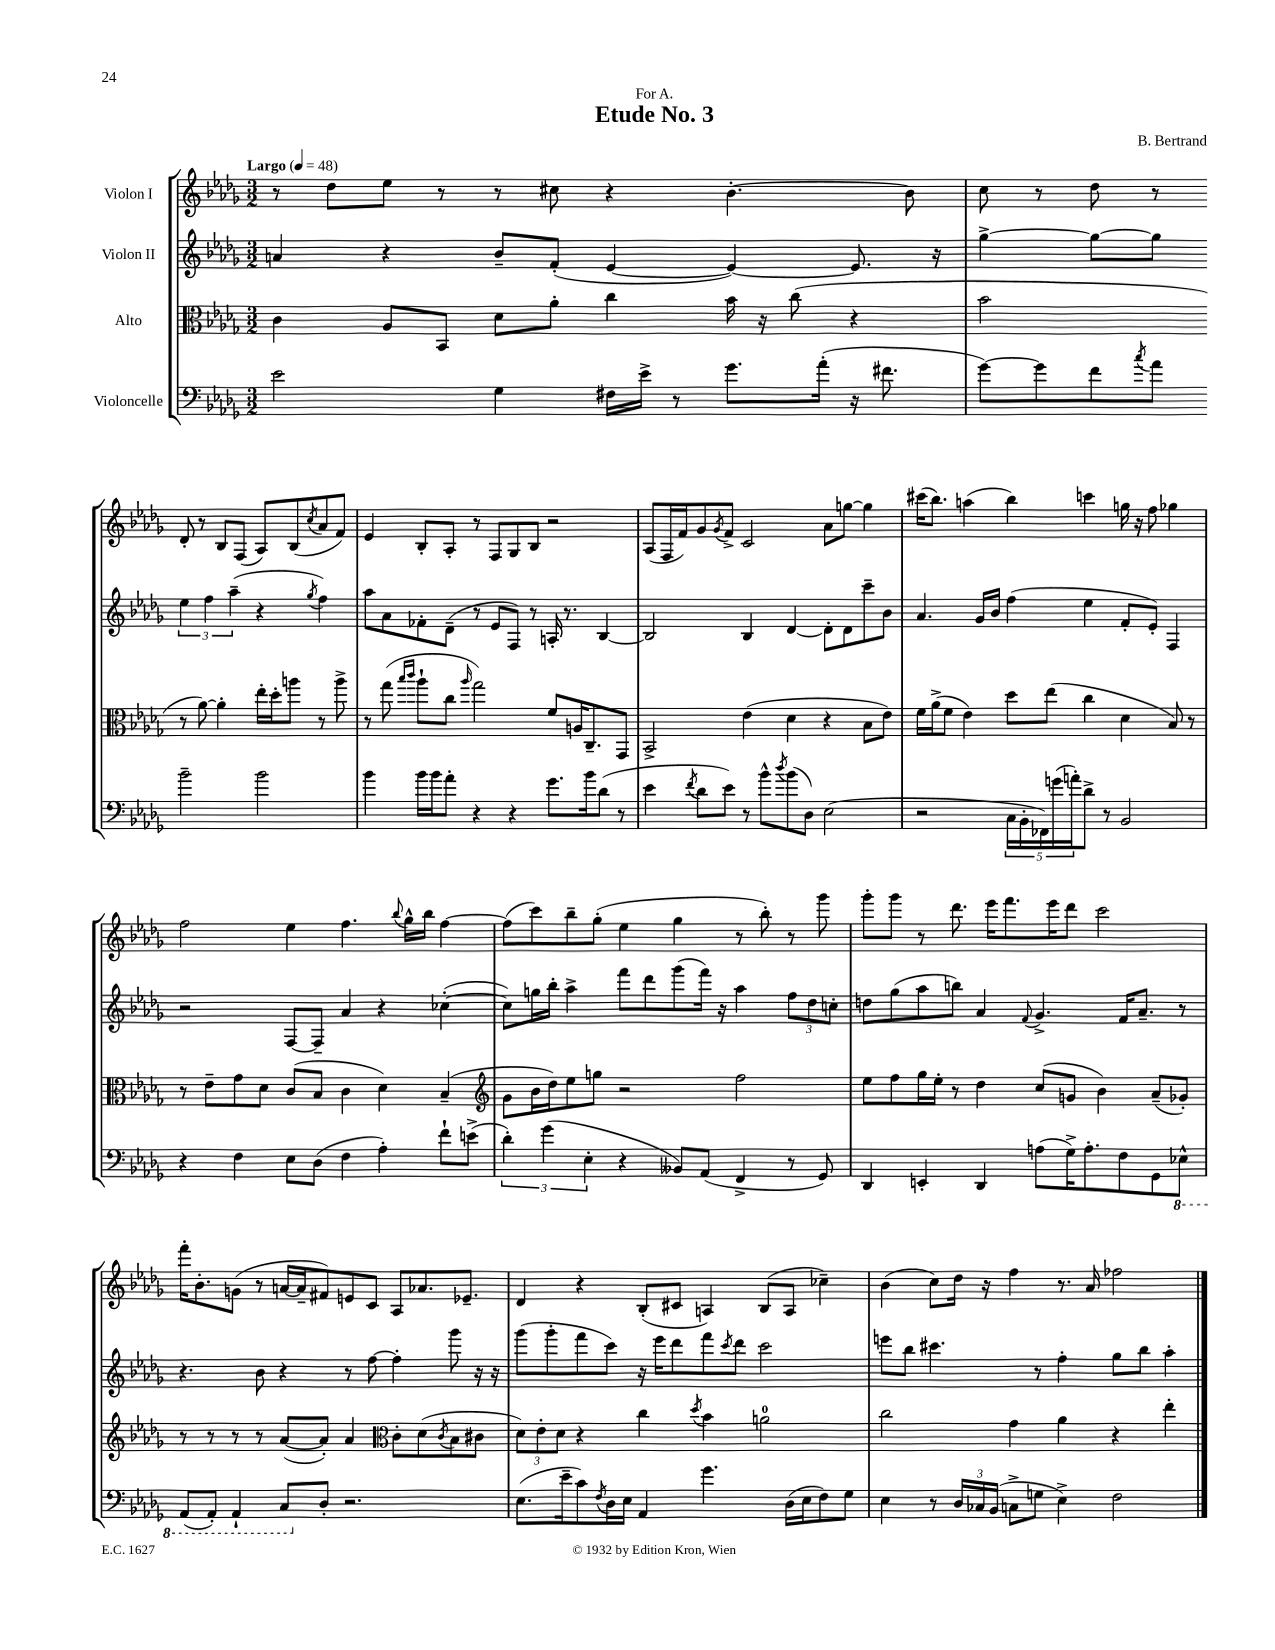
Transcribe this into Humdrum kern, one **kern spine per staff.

**kern	**kern	**kern	**kern
*part4	*part3	*part2	*part1
*staff4	*staff3	*staff2	*staff1
*I"Violoncelle	*I"Alto	*I"Violon II	*I"Violon I
*clefF4	*clefC3	*clefG2	*clefG2
*k[b-e-a-d-g-]	*k[b-e-a-d-g-]	*k[b-e-a-d-g-]	*k[b-e-a-d-g-]
*M3/2	*M3/2	*M3/2	*M3/2
*MM48	*MM48	*MM48	*MM48
=1	=1	=1	=1
!	!	!	!LO:TX:a:B:t=Largo
2e-\	4c\	4an/	8r
.	.	.	8dd-\L
.	8A-/L	4r	8ee-\J
.	8BB-/J	.	8r
4G-\	8d-\L	8b-~/L	8r
.	8a-'\J	(8f'/J	8cc#X\
16F#X\LL	4cc\	[4e-/	4r
16e-^\JJ	.	.	.
8r	.	.	.
8.g-\L	16b-\	4e-/_)	[4.b-'\
.	16r	.	.
.	(8cc\	.	.
(16a-'\Jk	.	.	.
16r	4r	8.e-/]	.
8.f#X\	.	.	.
.	.	.	8b-\]
.	.	16r	.
=2	=2	=2	=2
[8g-\L)	2b-\	[4gg-^\	8cc\
8g-\]	.	.	8r
8f\	.	8gg-\L_	8dd-\
8qcc/	.	.	.
8a-\J	.	8gg-\J]	8r
2b-~\	8r	6ee-\	8d-'/
.	[8a-\)	.	8r
.	.	6ff\	.
.	4a-'\]	.	8B-/L
.	.	(6aa-~\	.
.	.	.	(8F/J
2b-\	16ee-'\LL	4r	8A-/L)
.	16dd-'\J	.	.
.	8aan\J	.	(8B-/
.	.	8qgg-/	8qcc/
.	8r	4ff\)	8a-/
.	8aa^\	.	8f/J)
!!LO:LB:g=z
=3	=3	=3	=3
4b-\	8r	8aa-\L	4e-/
.	(8gg-\	8a-\	.
.	16qqbb-/LL	.	.
.	16qqccc/JJ	.	.
16b-\LL	8aa-`\L	8f-X'\	8B-'/L
16b-\J	.	.	.
8a-'\J	8cc\J	(8d-~\J	8A-'/J
.	16qqaa-/	.	.
4r	2gg-\)	8r	8r
.	.	8e-/L	8F/L
4r	.	8F/J)	8G-/
.	.	8r	8B-/J
8.g-\L	8f/L	16An'/	2r
.	.	8.r	.
.	16An/K	.	.
16b-\k	8.C~/	.	.
(8d-\J	.	[4B-/	.
8r	8GG-/J	.	.
=4	=4	=4	=4
4e-\	2BB-^/	2B-/]	(8A-/L
.	.	.	16F/L
.	.	.	16f/J)
8qf/	.	.	.
8d-\L	.	.	8g-/
.	.	.	8qg-/
8e-\J)	.	.	8f^/J
8r	(4e-\	4B-/	2c/
8b-^^\L	.	.	.
8qdd-/	.	.	.
(8b-\	4d-\	[4d-/	.
8D-\J)	.	.	.
(2E-\	4r	8d-'\L]	8a-\L
.	.	8d-\	[8ggn\J
.	8B-\L	8ccc~\	4gg\]
.	8e-\J)	8b-\J	.
=5	=5	=5	=5
2r	16f\LL	4.a-/	(16ccc#X\KL
.	(16a-^\J	.	8.bb-\J)
.	8f\J	.	.
.	4e-\)	.	(4aan\
.	.	16g-/LL	.
.	.	16b-/JJ	.
20C\LL	8dd-\L	(4ff\	4bb-\)
20BB-'\	.	.	.
20FF-X\)	.	.	.
.	(8ee-\J	.	.
(20gn\	.	.	.
20an'\J)	.	.	.
8d-^\J	4cc\	4ee-\	4cccn\
8r	.	.	.
2BB-/	4d-\	8f'/L	16ggn\
.	.	.	16r
.	.	8e-'/J)	8ff\
.	8B-/)	4F/	4gg-X\
.	8r	.	.
!!LO:LB:g=z
=6	=6	=6	=6
4r	8r	2r	2ff\
.	8e-~\L	.	.
4F\	8g-\	.	.
.	8d-\J	.	.
8E-\L	(8c/L	[8F/L	4ee-\
(8D-\J	8B-/J	8F~/J]	.
4F\	4c\	4a-/	4.ff\
4A-'\)	4d-\)	4r	.
.	.	.	8qqbb-/
.	.	.	16gg-^^\LL
.	.	.	16bb-\JJ
8f`\L	(4B-~/	([4cc-X'\	[4ff\
(8en^\J	.	.	.
=7	=7	=7	=7
*	*clefG2	*	*
6d-'\)	8g-\L	8cc-\L])	(8ff\L]
.	16b-\L	16ggn\L	8ccc\)
(6g-\	.	.	.
.	16dd-\J)	16bb-'\JJ	.
.	8ee-\	4aa-^\	8bb-~\
6E-'\	.	.	.
.	8ggn\J	.	(8gg-'\J
4r	2r	8fff\L	4ee-\
.	.	8ddd-\	.
8BB--X/L)	.	(8ggg-\	4gg-\
(8AA-/J	.	16fff\Jk)	.
.	.	16r	.
4FF^/	2ff\	4aa-\	8r
.	.	.	8bb-'\)
8r	.	12ff\L	8r
.	.	12dd-\	.
8GG-/)	.	.	8ggg-\
.	.	12ccn'\J	.
=8	=8	=8	=8
4DD-/	8ee-\L	8ddn\L	8ggg-'\L
.	8ff\	(8gg-\	8ggg-\J
4EEn'/	16gg-\L	8aa-\	8r
.	16ee-'\JJ	.	.
.	8r	8bbn\J)	8.ddd-\
4DD-/	4dd-\	4a-/	.
.	.	.	16eee-\KL
.	.	.	8.fff\
.	.	8qqf/	.
(8An\L	(8cc/L	4.g-^/	.
.	.	.	16eee-\K
16G-^\K)	8gn/J	.	8ddd-\J
8.A'\	.	.	.
.	4b-\)	.	2ccc\
8F\	.	16f/KL	.
.	.	8.a-~/J	.
8GG-\	(8a-~/L	.	.
*8ba	*	*	*
8EE-X^^\J	8g-X'/J)	8r	.
!!LO:LB:g=z
=9	=9	=9	=9
(8AAA-/L	8r	4.r	16fff'\KL
.	.	.	8.b-'\
8AAA-'/J)	8r	.	.
4AAA-`/	8r	.	(8gn\J
.	8r	8b-\	8r
8CC/L	([8a-/L	4r	[16an/LL
.	.	.	16a~/J]
*X8ba	*	*	*
8D-'/J	8a-'/J])	.	8f#X/)
2.r	4a-/	8r	8en/
.	.	[8ff\	8c/J
*	*clefC3	*	*
.	8c'\L	4ff'\]	8A-/L
.	(8d-\	.	8.a-X/
.	8qc/	.	.
.	8B-\	8ggg-\	.
.	.	.	8.e-X~/J
.	8c#X\J	16r	.
.	.	16r	.
=10	=10	=10	=10
(8.E-\L	12d-\L)	(8ggg-\L	4d-/
.	12e-'\	.	.
.	.	8ggg-'\	.
.	12d-\J	.	.
16e-~\k	.	.	.
8c\)	4r	8fff\	4r
8qF/	.	.	.
16D-\L	.	8ccc\J)	.
16E-\JJ	.	.	.
4AA-/	4cc\	16r	(8B-'/L
.	.	16eee-\KL	.
.	.	8ddd-\	8c#X/J
.	8qdd-/	.	.
4.g-\	4b-\	8fff\	4An/)
.	.	8qccc/	.
.	.	8ddd-\J	.
.	2an\	2ccc\	(8B-/L
(16D-\LL	.	.	8A/J
16E-\J	.	.	.
8F\)	.	.	4cc-X~\)
8G-\J	.	.	.
=11	=11	=11	=11
4E-\	2cc\	8eeen\L	(4b-\
.	.	8bb-\J	.
8r	.	4.ccc#X\	8cc\L)
24D-/LL	.	.	16dd-\Jk
24C-X/	.	.	.
.	.	.	16r
(24BB-/JJ	.	.	.
8Cn^\L	4g-\	.	4ff\
8Gn\J	.	8r	.
4E-^\)	4a-\	4ff'\	8.r
.	.	.	16a-/
2F\	4r	8gg-\L	2ff-X\
.	.	8bb-\J	.
.	4ee-'\	4aa-'\	.
==	==	==	==
*-	*-	*-	*-
